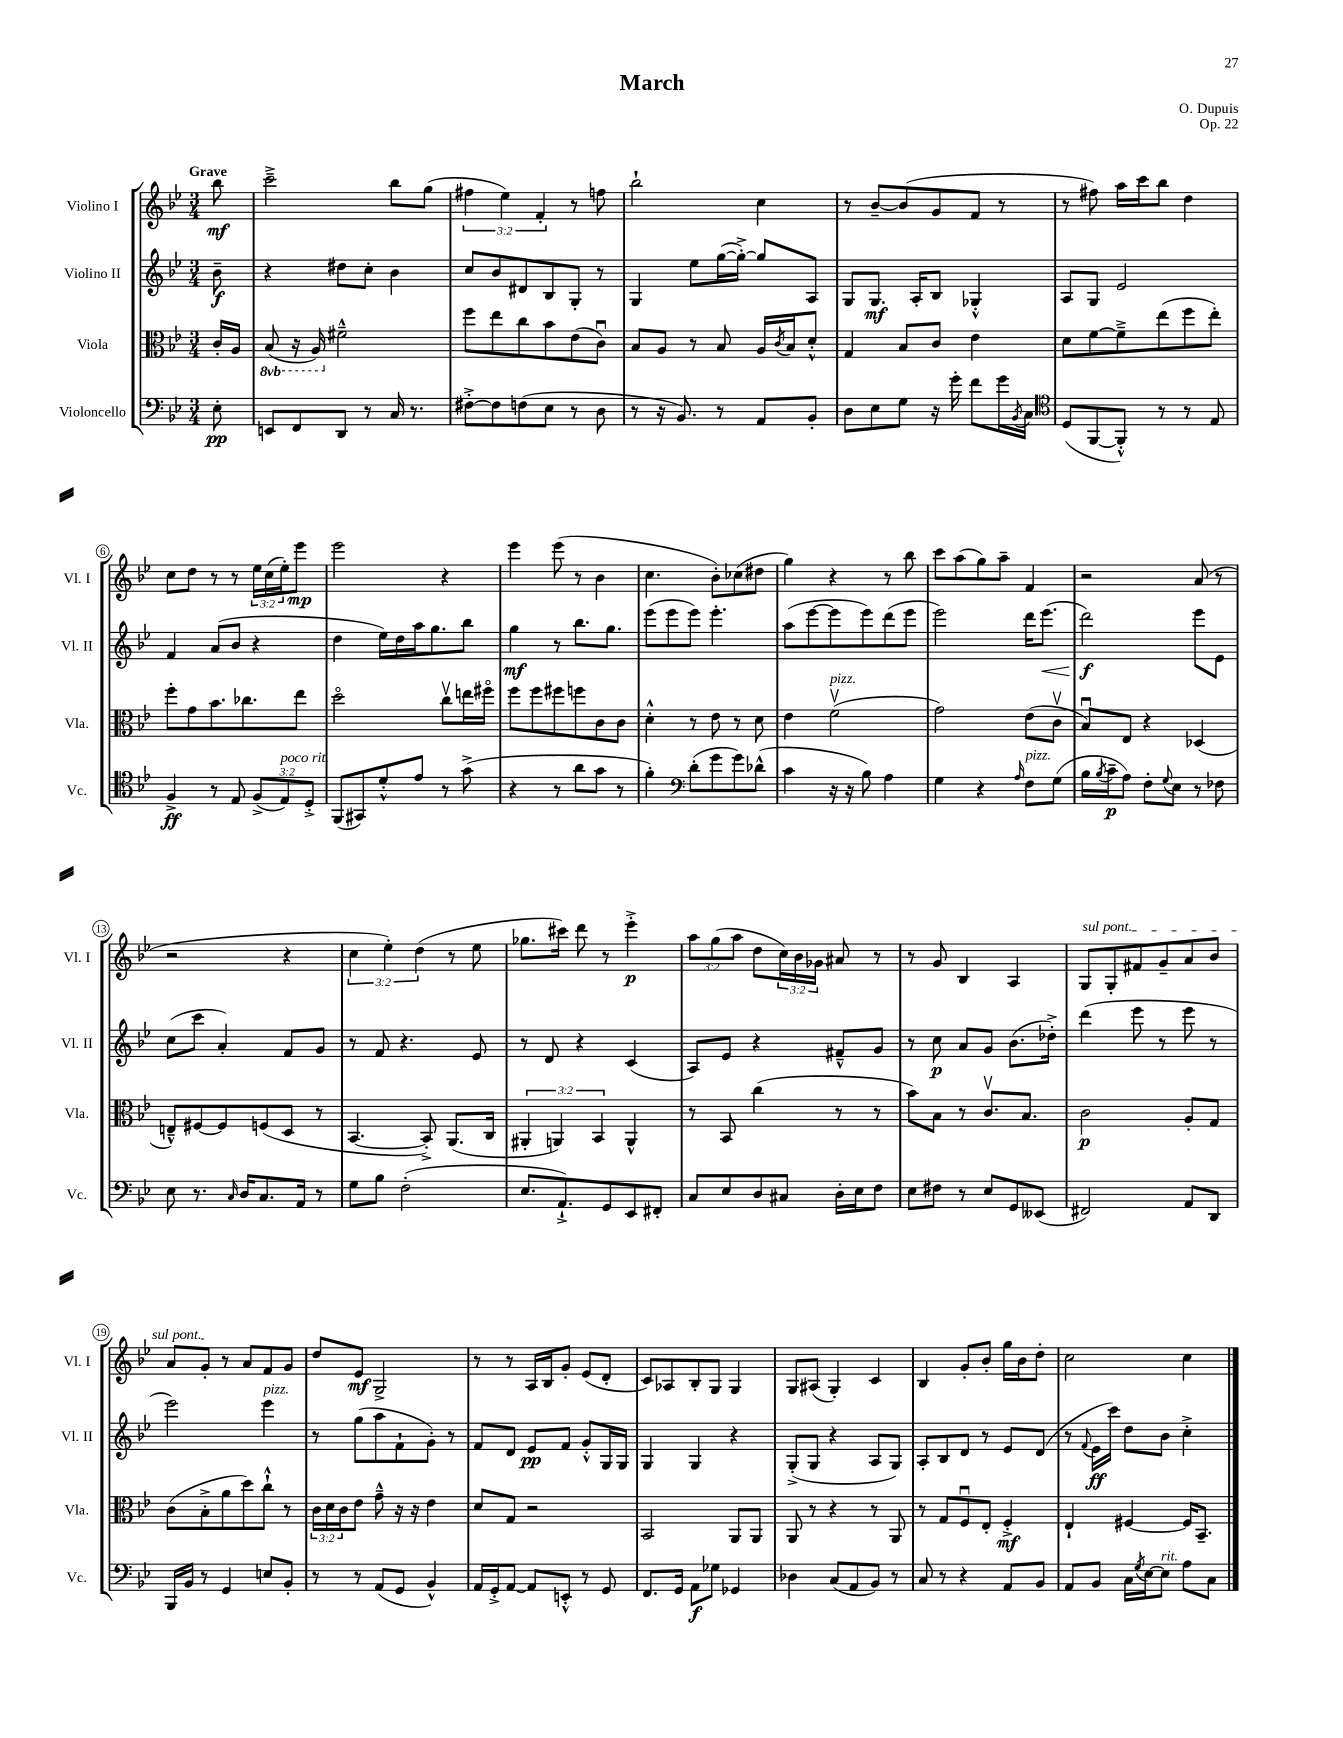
\header { title = "March" composer = "O. Dupuis" opus = "Op. 22" }
<<
\new StaffGroup <<
\new Staff = "s0" \with { instrumentName = "Violino I" shortInstrumentName = "Vl. I" } {
    \clef treble \key bes \major \numericTimeSignature \time 3/4 \override Staff.TupletNumber.text = #tuplet-number::calc-fraction-text \partial 8 \tempo "Grave"
    bes''8\mf |
    c'''2---> bes''8 g''8( |
    \tuplet 3/2 { fis''4 ees''4) f'4-. } r8 f''8 |
    bes''2-! c''4 |
    r8 bes'8~-- bes'8( g'8 f'8 r8 |
    r8 fis''8) a''16 c'''16 bes''8 d''4 |
    c''8 d''8 r8 r8 \tuplet 3/2 { ees''16 c''16( ees''16-.) } ees'''8\mp |
    ees'''2 r4 |
    ees'''4 ees'''8( r8 bes'4 |
    c''4. bes'8-.) ces''8( dis''8 |
    g''4) r4 r8 bes''8 |
    c'''8 a''8( g''8) a''8-- f'4 |
    r2 a'8( r8 |
    r2 r4 |
    \tuplet 3/2 { c''4 ees''4-.) d''4( } r8 ees''8 |
    ges''8. cis'''16) d'''8 r8 ees'''4-.->\p |
    \tuplet 3/2 { a''8 g''8( a''8 } d''8 \tuplet 3/2 { c''16) bes'16 ges'16 } ais'8 r8 |
    r8 g'8 bes4 a4 |
    \once \override TextSpanner.bound-details.left.text = \markup { \italic "sul pont." } g8\startTextSpan g8-. fis'8 g'8-- a'8 bes'8 |
    a'8 g'8-.\stopTextSpan r8 a'8 f'8 g'8 |
    d''8 ees'8\mf g2-> |
    r8 r8 a16 bes16 g'8-. ees'8( d'8-. |
    c'8) aes8 bes8-. g8 g4 |
    g8 ais8( g4-.) c'4 |
    bes4 g'8-. bes'8-. g''16 bes'16 d''8-. |
    c''2 c''4 \bar "|." |
}
\new Staff = "s1" \with { instrumentName = "Violino II" shortInstrumentName = "Vl. II" } {
    \clef treble \key bes \major \numericTimeSignature \time 3/4 \partial 8
    bes'8--\f |
    r4 dis''8 c''8-. bes'4 |
    c''8 bes'8 dis'8 bes8 g8-. r8 |
    g4 ees''8 g''16~( g''16~-.->) g''8 a8 |
    g8 g8.\mf a16-. bes8 ges4-.-^ |
    a8 g8 ees'2 |
    f'4 a'8( bes'8 r4 |
    d''4 ees''16) d''16 a''16 g''8. bes''8 |
    g''4\mf r8 bes''8. g''8. |
    ees'''8( ees'''8 ees'''8) ees'''4.-. |
    a''8( ees'''8~ ees'''8 ees'''8) d'''8( ees'''8 |
    ees'''2) d'''16 ees'''8.\<( |
    d'''2\f\!) ees'''8 ees'8 |
    c''8( c'''8 a'4-.) f'8 g'8 |
    r8 f'8 r4. ees'8 |
    r8 d'8 r4 c'4( |
    a8) ees'8 r4 fis'8---^ g'8 |
    r8 c''8\p a'8 g'8 bes'8.( des''16-.->) |
    d'''4( ees'''8 r8 ees'''8 r8 |
    ees'''2) ees'''4^\markup { \italic "pizz." } |
    r8 g''8( a''8 f'8-! g'8-.) r8 |
    f'8 d'8 ees'8\pp f'8 g'8-.-^ g16 g16 |
    g4 g4 r4 |
    g8-.->( g8 r4 a8 g8) |
    a8-. bes8 d'8 r8 ees'8 d'8( |
    r8 \appoggiatura { f'8 } ees'16\ff c'''16) d''8 bes'8 c''4-.-> \bar "|." |
}
\new Staff = "s2" \with { instrumentName = "Viola" shortInstrumentName = "Vla." } {
    \clef alto \key bes \major \numericTimeSignature \time 3/4 \override Staff.TupletNumber.text = #tuplet-number::calc-fraction-text \set Staff.ottavationMarkups = #ottavation-simple-ordinals \partial 8
    c'16-. a16 |
    \ottava #-1 bes,8( r16 a,16) \ottava #0 fis'2---^ |
    f''8 ees''8 c''8 bes'8 ees'8( c'8\downbow) |
    bes8 a8 r8 bes8 a16 \acciaccatura { c'8 } bes16 d'8-.-^ |
    g4 bes8 c'8 ees'4 |
    d'8 f'8~ f'8---> ees''8( f''8 ees''8-.) |
    f''8-. g'8 bes'8. ces''8. ees''8 |
    d''2\flageolet c''8\upbow e''16 fis''16\flageolet |
    f''8 f''8 fis''8 f''8 c'8 c'8 |
    d'4-.-^ r8 ees'8 r8 d'8 |
    ees'4 f'2\upbow^\markup { \italic "pizz." }( |
    g'2) ees'8( c'8\upbow |
    bes8\downbow) ees8 r4 des4( |
    e8---^) fis8~ fis8 f8( d8 r8 |
    bes,4.~ bes,8-.->) a,8.( c16 |
    \tuplet 3/2 { ais,4-. a,4) bes,4 } a,4-^ |
    r8 bes,8 c''4( r8 r8 |
    bes'8) bes8 r8 c'8.\upbow bes8. |
    c'2\p a8-. g8 |
    c'8( bes8-.-> a'8 d''8) c''8-!-^ r8 |
    \tuplet 3/2 { c'16 d'16 c'16 } ees'8 g'8---^ r16 r16 ees'4 |
    d'8 g8 r2 |
    bes,2 a,8 a,8 |
    a,8 r8 r4 r8 a,8 |
    r8 g8 f8\downbow ees8-. f4-.->\mf |
    ees4-! fis4~ fis16 bes,8.-- \bar "|." |
}
\new Staff = "s3" \with { instrumentName = "Violoncello" shortInstrumentName = "Vc." } {
    \clef bass \key bes \major \numericTimeSignature \time 3/4 \override Staff.TupletNumber.text = #tuplet-number::calc-fraction-text \partial 8
    ees8-.\pp |
    e,8 f,8 d,8 r8 c16 r8. |
    fis8~-.-> fis8 f8( ees8 r8 d8 |
    r8 r16 bes,8.) r8 a,8 bes,8-. |
    d8 ees8 g8 r16 g'16-. f'8 g'16 \acciaccatura { bes,8 } c16 |
    \clef tenor d8( f,8~ f,8-.-^) r8 r8 ees8 |
    f4->\ff r8 ees8 \tuplet 3/2 { f8->( ees8^\markup { \italic "poco rit." }) d8-.-> } |
    f,8( gis,8) d'8-.-^ ees'8 r8 g'8->( |
    r4 r8 a'8 g'8 r8 |
    f'4-.) \clef bass d'8-.( g'8 g'8) des'8-^( |
    c'4 r16 r16 bes8) a4 |
    g4 r4 \grace { a16 } f8^\markup { \italic "pizz." } g8( |
    bes16 \acciaccatura { bes8 } c'16--\p a8) f8-. \appoggiatura { g8 } ees8 r8 fes8 |
    ees8 r8. \grace { c16 } d16 c8. a,16 r8 |
    g8 bes8 f2-.( |
    ees8. a,8.-!->) g,8 ees,8 fis,8-. |
    c8 ees8 d8 cis8 d16-. ees16 f8 |
    ees8 fis8 r8 ees8 g,8 eeses,8( |
    fis,2) a,8 d,8 |
    bes,,16 bes,16 r8 g,4 e8 bes,8-. |
    r8 r8 a,8( g,8 bes,4-^) |
    a,16 g,16-.-> a,8~ a,8 e,8-.-^ r8 g,8 |
    f,8. g,16 a,8\f ges8 ges,4 |
    des4 c8( a,8 bes,8) r8 |
    c8 r8 r4 a,8 bes,8 |
    a,8 bes,8 c16 \acciaccatura { g8 } ees16~ ees8^\markup { \italic "rit." } a8 c8 \bar "|." |
}
>>
>>
\layout { \context { \Score \override BarNumber.stencil = #(make-stencil-circler 0.1 0.3 ly:text-interface::print) } }
